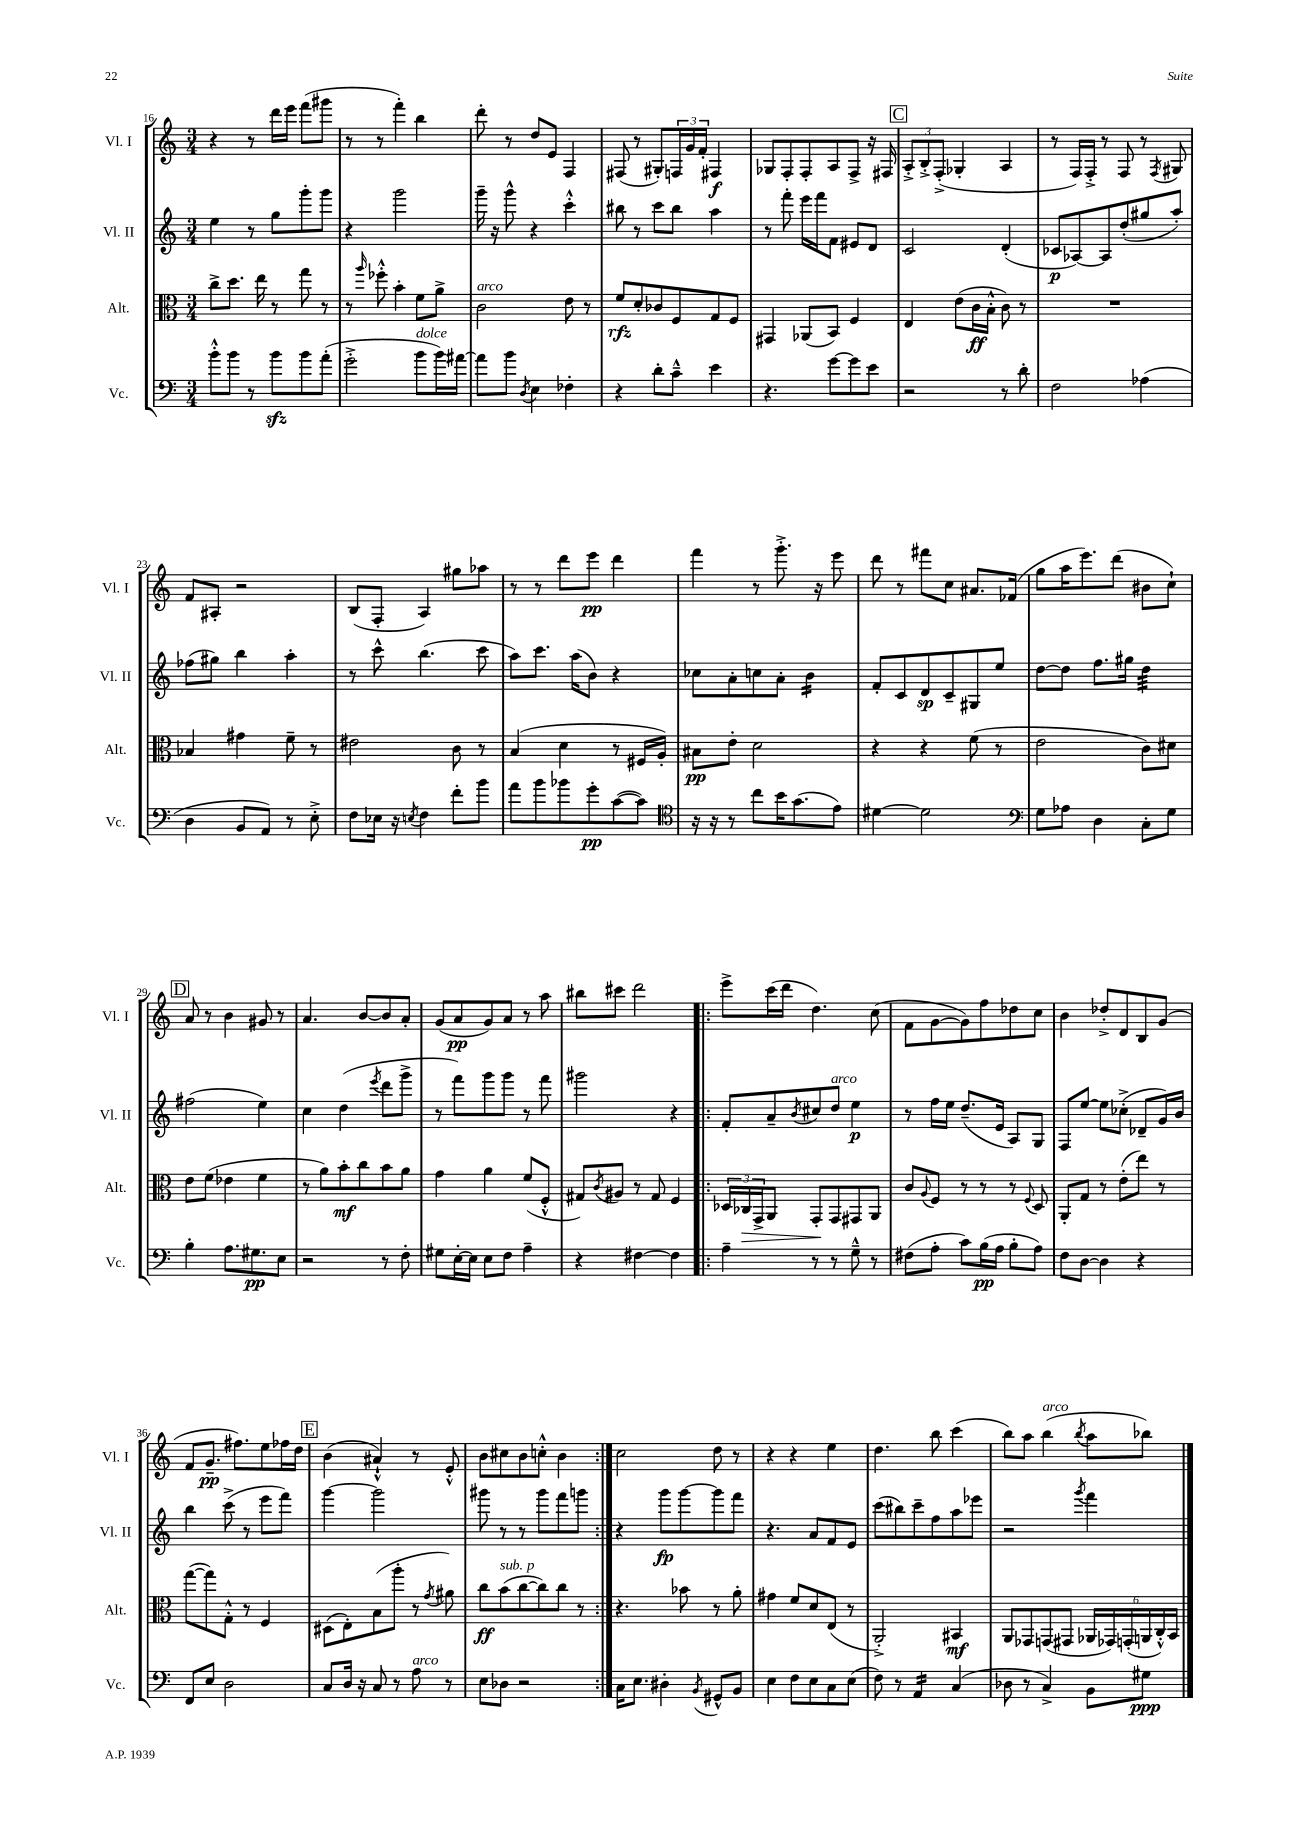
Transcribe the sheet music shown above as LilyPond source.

<<
\new StaffGroup <<
\new Staff = "s0" \with { instrumentName = "Vl. I" shortInstrumentName = "Vl. I" } {
    \clef treble \key c \major \numericTimeSignature \time 3/4
    r4 r8 d'''16 e'''16 f'''8( gis'''8 |
    r8 r8 f'''4-.) b''4 |
    d'''8-. r8 d''8 e'8 f4 |
    fis8( r8 gis8-.) \tuplet 3/2 { f16 g'16 f'16-. } fis4\f |
    ges8 f8-. f8-. a8 f8-> r16 fis16 |
    \mark \markup { \box "C" } \tuplet 3/2 { a8-.-> b8-.-> f8-.->( } ges4-. a4 |
    r8 f16) f16-.-> r8 f8 r8 \acciaccatura { f8 } gis8 |
    f'8 ais8-. r2 |
    b8( f8-. a4) gis''8 aes''8 |
    r8 r8 d'''8 e'''8\pp d'''4 |
    f'''4 r8 g'''8.-.-> r16 e'''8 |
    d'''8 r8 fis'''8 c''8 ais'8. fes'16( |
    g''8 a''16 e'''8.) d'''8( bis'8 c''8-!) |
    \mark \markup { \box "D" } a'8 r8 b'4 gis'8 r8 |
    a'4. b'8~ b'8 a'8-. |
    g'8( a'8\pp g'8) a'8 r8 a''8 |
    bis''8 cis'''8 d'''2 |
    \repeat volta 2 { e'''8-> c'''16( d'''16 d''4.) c''8( |
    f'8 g'8~ g'8) f''8 des''8 c''8 |
    b'4 des''8-.-> d'8 b8 g'8( |
    f'8 g'8.--\pp fis''8.) e''8 fes''16 d''16 |
    \mark \markup { \box "E" } b'4( ais'4-!-^) r8 e'8-.-^ |
    b'8 cis''8 b'8 c''8-.-^ b'4 | }
    c''2 d''8 r8 |
    r4 r4 e''4 |
    d''4. b''8 c'''4( |
    b''8) a''8 b''4^\markup { \italic "arco" }( \acciaccatura { b''8 } a''8 bes''8) \bar "|." |
}
\new Staff = "s1" \with { instrumentName = "Vl. II" shortInstrumentName = "Vl. II" } {
    \clef treble \key c \major \numericTimeSignature \time 3/4
    e''4 r8 g''8 g'''8-. g'''8 |
    r4 g'''2 |
    g'''16-- r16 g'''8-^ r4 c'''4-.-^ |
    bis''8 r8 c'''8 bis''8 a''4 |
    r8 f'''8-. e'''16 f'''16 f'8 eis'8 d'8 |
    \mark \markup { \box "C" } c'2 d'4-.( |
    ces'8\p aes8~) aes8 d''8-.( gis''8 a''8-.) |
    fes''8( gis''8) b''4 a''4-. |
    r8 c'''8-^ b''4.( c'''8 |
    a''8) c'''8. a''16( b'8) r4 |
    ces''8 a'8-. c''8 a'8-. b'4:16 |
    f'8-. c'8 d'8\sp c'8-- gis8 e''8 |
    d''8~ d''8 f''8. gis''16 d''4:32 |
    \mark \markup { \box "D" } fis''2( e''4) |
    c''4 d''4( \acciaccatura { e'''8 } d'''8 g'''8-> |
    r8 f'''8) g'''8 g'''8 r8 f'''8 |
    gis'''2 r4 |
    \repeat volta 2 { f'8-. a'8-- \acciaccatura { b'8 } cis''8 d''8^\markup { \italic "arco" } e''4\p |
    r8 f''16 e''16 d''8.--( e'16 a8) g8 |
    f8 e''8~ e''8 ces''8-.->( des'8-- g'16) b'16 |
    b''4 c'''8->( r8 e'''8 f'''8) |
    \mark \markup { \box "E" } g'''4~ g'''2 |
    gis'''8 r8 r8 gis'''8 f'''8 g'''8 | }
    r4 g'''8\fp g'''8~ g'''8 f'''8 |
    r4. a'8 f'8 e'8 |
    c'''8( bis''8) c'''8-- f''8 a''8 ees'''8 |
    r2 \acciaccatura { g'''8 } f'''4 \bar "|." |
}
\new Staff = "s2" \with { instrumentName = "Alt." shortInstrumentName = "Alt." } {
    \clef alto \key c \major \numericTimeSignature \time 3/4
    c''8-> d''8. e''16 r8 g''8 r8 |
    r8 \grace { a''16 } fes''8-.-^ b'4-. f'8 a'8-> |
    c'2^\markup { \italic "arco" } e'8 r8 |
    f'8\rfz d'8-. ces'8 f8 g8 f8 |
    gis,4 aes,8( b,8) f4 |
    \mark \markup { \box "C" } e4 e'8( c'16\ff b16-.-^ c'8) r8 |
    R2. |
    bes4 gis'4 f'8-- r8 |
    eis'2 c'8 r8 |
    b4( d'4 r8 fis16 a16-.) |
    bis8\pp e'8-. d'2 |
    r4 r4 f'8( r8 |
    e'2 c'8) dis'8 |
    \mark \markup { \box "D" } e'8 f'8( ees'4 f'4 |
    r8 a'8) b'8-.\mf c''8 b'8 a'8 |
    g'4 a'4 f'8( f8-.-^ |
    gis8) \acciaccatura { c'8 } ais8 r8 gis8 f4 |
    \repeat volta 2 { \tuplet 3/2 { des16 ces16\> g,16-> } a,8 g,8-.\! g,8 gis,8 a,8 |
    c'8 \appoggiatura { a8 } f8 r8 r8 r8 \appoggiatura { f8 } d8 |
    a,8-. g8 r8 e'8-.( e''8) r8 |
    g''8~( g''8) g8-.-^ r8 f4 |
    \mark \markup { \box "E" } dis8( e8-.) b8( a''8-. r8 \acciaccatura { g'8 } ais'8) |
    c''8\ff b'8^\markup { \italic "sub. p" }( c''8~ c''8) c''8 r8 | }
    r4. bes'8 r8 a'8-. |
    gis'4 f'8 d'8 e8( r8 |
    a,2-.->) bis,4\mf |
    a,8 ges,8 g,8( gis,8 \tuplet 6/4 { aes,16 ges,16) g,16-.( a,16 c16-.-^) b,16 } \bar "|." |
}
\new Staff = "s3" \with { instrumentName = "Vc." shortInstrumentName = "Vc." } {
    \clef bass \key c \major \numericTimeSignature \time 3/4
    b'8-.-^ b'8 r8 b'8\sfz b'8 a'8-.( |
    g'2-.-> b'8^\markup { \italic "dolce" } b'16) ais'16~ |
    ais'8 b'8 \acciaccatura { d8 } e4 fes4-. |
    r4 d'8-. c'8---^ e'4 |
    r4. g'8~ g'8 e'8 |
    \mark \markup { \box "C" } r2 r8 d'8-. |
    f2 aes4( |
    d4 b,8 a,8) r8 e8-.-> |
    f8 ees16 r16 \acciaccatura { e8 } f4 f'8-. b'8 |
    a'8 b'8 bes'8 g'8-.\pp c'8~( c'8) |
    \clef tenor r16 r16 r8 c''8 b'16 g'8.( e'8) |
    dis'4~ dis'2 |
    \clef bass g8 aes8 d4 c8-. g8 |
    \mark \markup { \box "D" } b4-. a8. gis8.\pp e8 |
    r2 r8 f8-. |
    gis8 e16~-. e16 e8 f8 a4-- |
    r4 fis4~ fis4 |
    \repeat volta 2 { a4-- r8 r8 g8---^ r8 |
    fis8( a8-. c'8) b16\pp( a16 b8-. a8) |
    f8 d8~ d4 r4 |
    f,8 e8 d2 |
    \mark \markup { \box "E" } c8 d16 r16 c8 r8 a8^\markup { \italic "arco" } r8 |
    e8 des8 r2 | }
    c16 e8. dis4-. \acciaccatura { b,8 } gis,8-^ b,8 |
    e4 f8 e8 c8 e8( |
    f8) r8 a,4:16 c4( |
    des8 r8 c4->) b,8 gis8\ppp \bar "|." |
}
>>
>>
\layout { \context { \Score currentBarNumber = #16 } }
